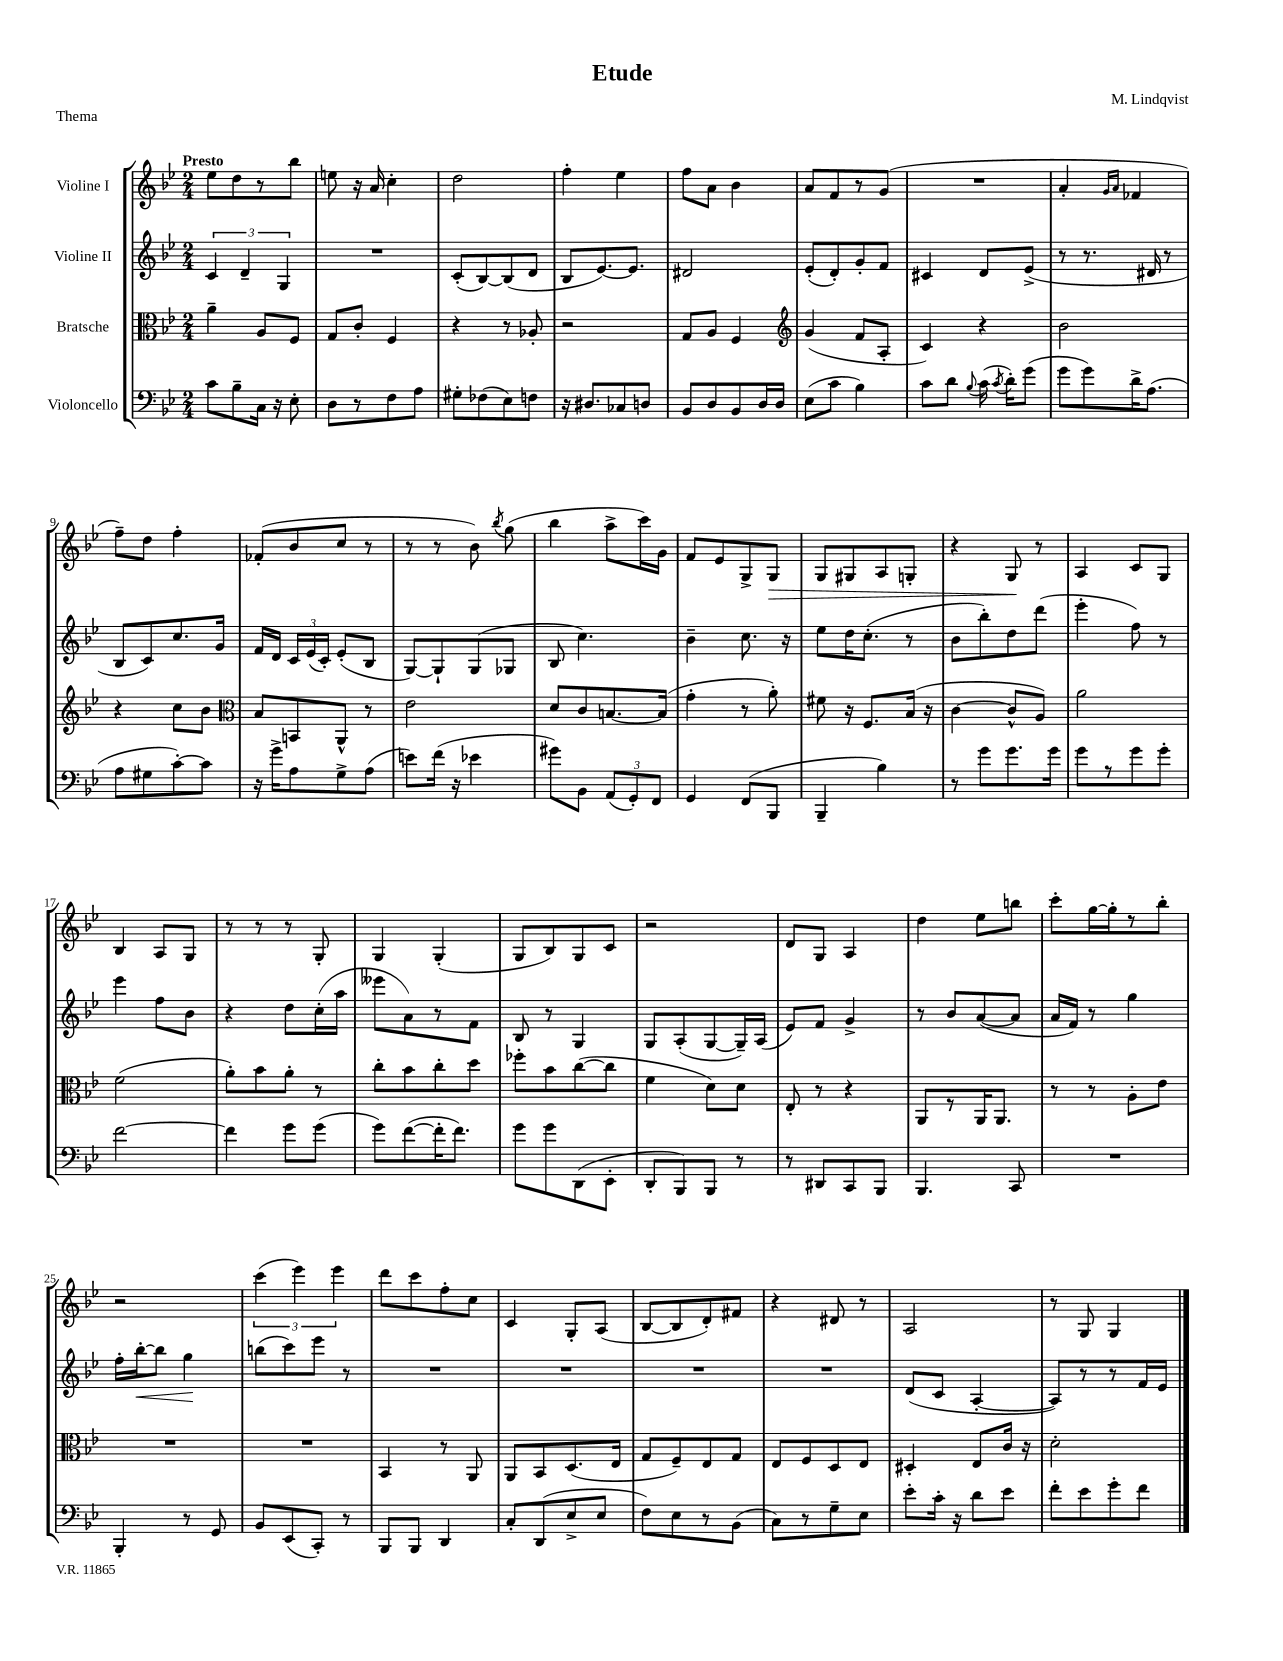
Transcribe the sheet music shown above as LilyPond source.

\header { title = "Etude" composer = "M. Lindqvist" piece = "Thema" }
<<
\new StaffGroup <<
\new Staff = "s0" \with { instrumentName = "Violine I" } {
    \clef treble \key bes \major \numericTimeSignature \time 2/4 \tempo "Presto"
    \autoBeamOff ees''8[ d''8 r8 bes''8] |
    e''8 r16 a'16 c''4-. |
    d''2 |
    f''4-. ees''4 |
    f''8[ a'8] bes'4 |
    a'8[ f'8 r8 g'8]( |
    R2 |
    a'4-. \grace { g'16[ a'16] } fes'4 |
    f''8[--) d''8] f''4-. |
    fes'8[-.( bes'8 c''8] r8 |
    r8 r8 bes'8) \acciaccatura { bes''8 } g''8( |
    bes''4 a''8[-> c'''16) g'16] |
    f'8[ ees'8 g8-> g8]\> |
    g8[ gis8 a8 g8]-. |
    r4 g8\! r8 |
    a4 c'8[ g8] |
    bes4 a8[ g8] |
    r8 r8 r8 g8-. |
    g4 g4-.( |
    g8[ bes8) g8 c'8] |
    r2 |
    d'8[ g8] a4 |
    d''4 ees''8[ b''8] |
    c'''8[-. g''16~ g''16-. r8 bes''8]-. |
    r2 |
    \tuplet 3/2 { c'''4( ees'''4) ees'''4 } |
    d'''8[ c'''8 f''8-. c''8] |
    c'4 g8[-. a8]( |
    bes8[~ bes8 d'8-.) fis'8] |
    r4 dis'8 r8 |
    a2 |
    r8 g8 g4 \bar "|." |
}
\new Staff = "s1" \with { instrumentName = "Violine II" } {
    \clef treble \key bes \major \numericTimeSignature \time 2/4
    \autoBeamOff \tuplet 3/2 { c'4 d'4-- g4 } |
    R2 |
    c'8[-.( bes8~) bes8( d'8] |
    bes8[ ees'8.~) ees'8.] |
    dis'2 |
    ees'8[-.( d'8-.) g'8-. f'8] |
    cis'4 d'8[ ees'8]->( |
    r8 r8. dis'16 r8 |
    bes8[ c'8) c''8. g'16] |
    f'16[ d'16] \tuplet 3/2 { c'16[ ees'16( c'16]-.) } ees'8[-.( bes8] |
    g8[~) g8-! g8( ges8] |
    bes8 c''4.) |
    bes'4-- c''8. r16 |
    ees''8[ d''16 c''8.]-.( r8 |
    bes'8[ bes''8-.) d''8 d'''8]( |
    ees'''4-. f''8) r8 |
    ees'''4 f''8[ bes'8] |
    r4 d''8[ c''16-.( a''16] |
    eeses'''8[ a'8) r8 f'8] |
    bes8 r8 g4 |
    g8[ a8-.( g8~ g16--) a16]( |
    ees'8[) f'8] g'4-> |
    r8 bes'8[ a'8~( a'8] |
    a'16[ f'16]) r8 g''4 |
    f''16[-. bes''16~-.\< bes''8] g''4\! |
    b''8[( c'''8) ees'''8] r8 |
    R2 |
    R2 |
    R2 |
    R2 |
    d'8[( c'8] a4~-. |
    a8[) r8 r8 f'16 ees'16] \bar "|." |
}
\new Staff = "s2" \with { instrumentName = "Bratsche" } {
    \clef alto \key bes \major \numericTimeSignature \time 2/4
    \autoBeamOff a'4-- a8[ f8] |
    g8[ c'8]-. f4 |
    r4 r8 aes8-. |
    r2 |
    g8[ a8] f4 |
    \clef treble g'4( f'8[ a8]-. |
    c'4) r4 |
    bes'2 |
    r4 c''8[ bes'8] |
    \clef alto bes8[ b,8 a,8]-^ r8 |
    ees'2 |
    d'8[ c'8 b8.~ b16]( |
    g'4-. r8 a'8-.) |
    fis'8 r16 f8.[ bes16]( r16 |
    c'4~ c'8[-^ a8]) |
    a'2 |
    f'2( |
    a'8[-.) bes'8 a'8]-. r8 |
    c''8[-. bes'8 c''8-. d''8] |
    fes''8[-. bes'8 c''8~( c''8] |
    f'4 d'8[) d'8] |
    ees8-. r8 r4 |
    a,8[ r8 a,16 a,8.] |
    r8 r8 a8[-. ees'8] |
    R2 |
    R2 |
    bes,4 r8 a,8 |
    a,8[ bes,8 d8.( ees16] |
    g8[ f8--) ees8 g8] |
    ees8[ f8 d8 ees8] |
    dis4-. ees8[ c'16] r16 |
    d'2-. \bar "|." |
}
\new Staff = "s3" \with { instrumentName = "Violoncello" } {
    \clef bass \key bes \major \numericTimeSignature \time 2/4
    \autoBeamOff c'8[ bes8-- c16] r16 ees8-. |
    d8[ r8 f8 a8] |
    gis8[-. fes8( ees8) f8] |
    r16 dis8.[ ces8 d8] |
    bes,8[ d8 bes,8 d16 d16] |
    ees8[( c'8] bes4) |
    c'8[ d'8] \appoggiatura { bes8 } c'16( \acciaccatura { c'8 } d'16[-.) g'8]( |
    g'8[ g'8) d'16-> a8.]( |
    a8[ gis8 c'8~-.) c'8] |
    r16 g'16[-> a8 g8-> a8]( |
    e'8[) f'16]( r16 ees'4 |
    gis'8[) bes,8] \tuplet 3/2 { a,8[( g,8-.) f,8] } |
    g,4 f,8[( bes,,8] |
    bes,,4-- bes4) |
    r8 g'8[ g'8. g'16] |
    g'8[ r8 g'8 g'8]-. |
    f'2~ |
    f'4 g'8[ g'8]( |
    g'8[) f'8~( f'16-. f'8.]) |
    g'8[ g'8 d,8( ees,8]-. |
    d,8[-. bes,,8) bes,,8] r8 |
    r8 dis,8[ c,8 bes,,8] |
    bes,,4. c,8 |
    R2 |
    bes,,4-. r8 g,8 |
    bes,8[ ees,8( c,8]-.) r8 |
    bes,,8[ bes,,8] d,4 |
    c8[-. d,8( ees8-> ees8] |
    f8[) ees8 r8 bes,8]( |
    c8[) r8 g8-- ees8] |
    ees'8[-. c'16]-. r16 d'8[ ees'8] |
    f'8[-. ees'8 g'8-. f'8] \bar "|." |
}
>>
>>
